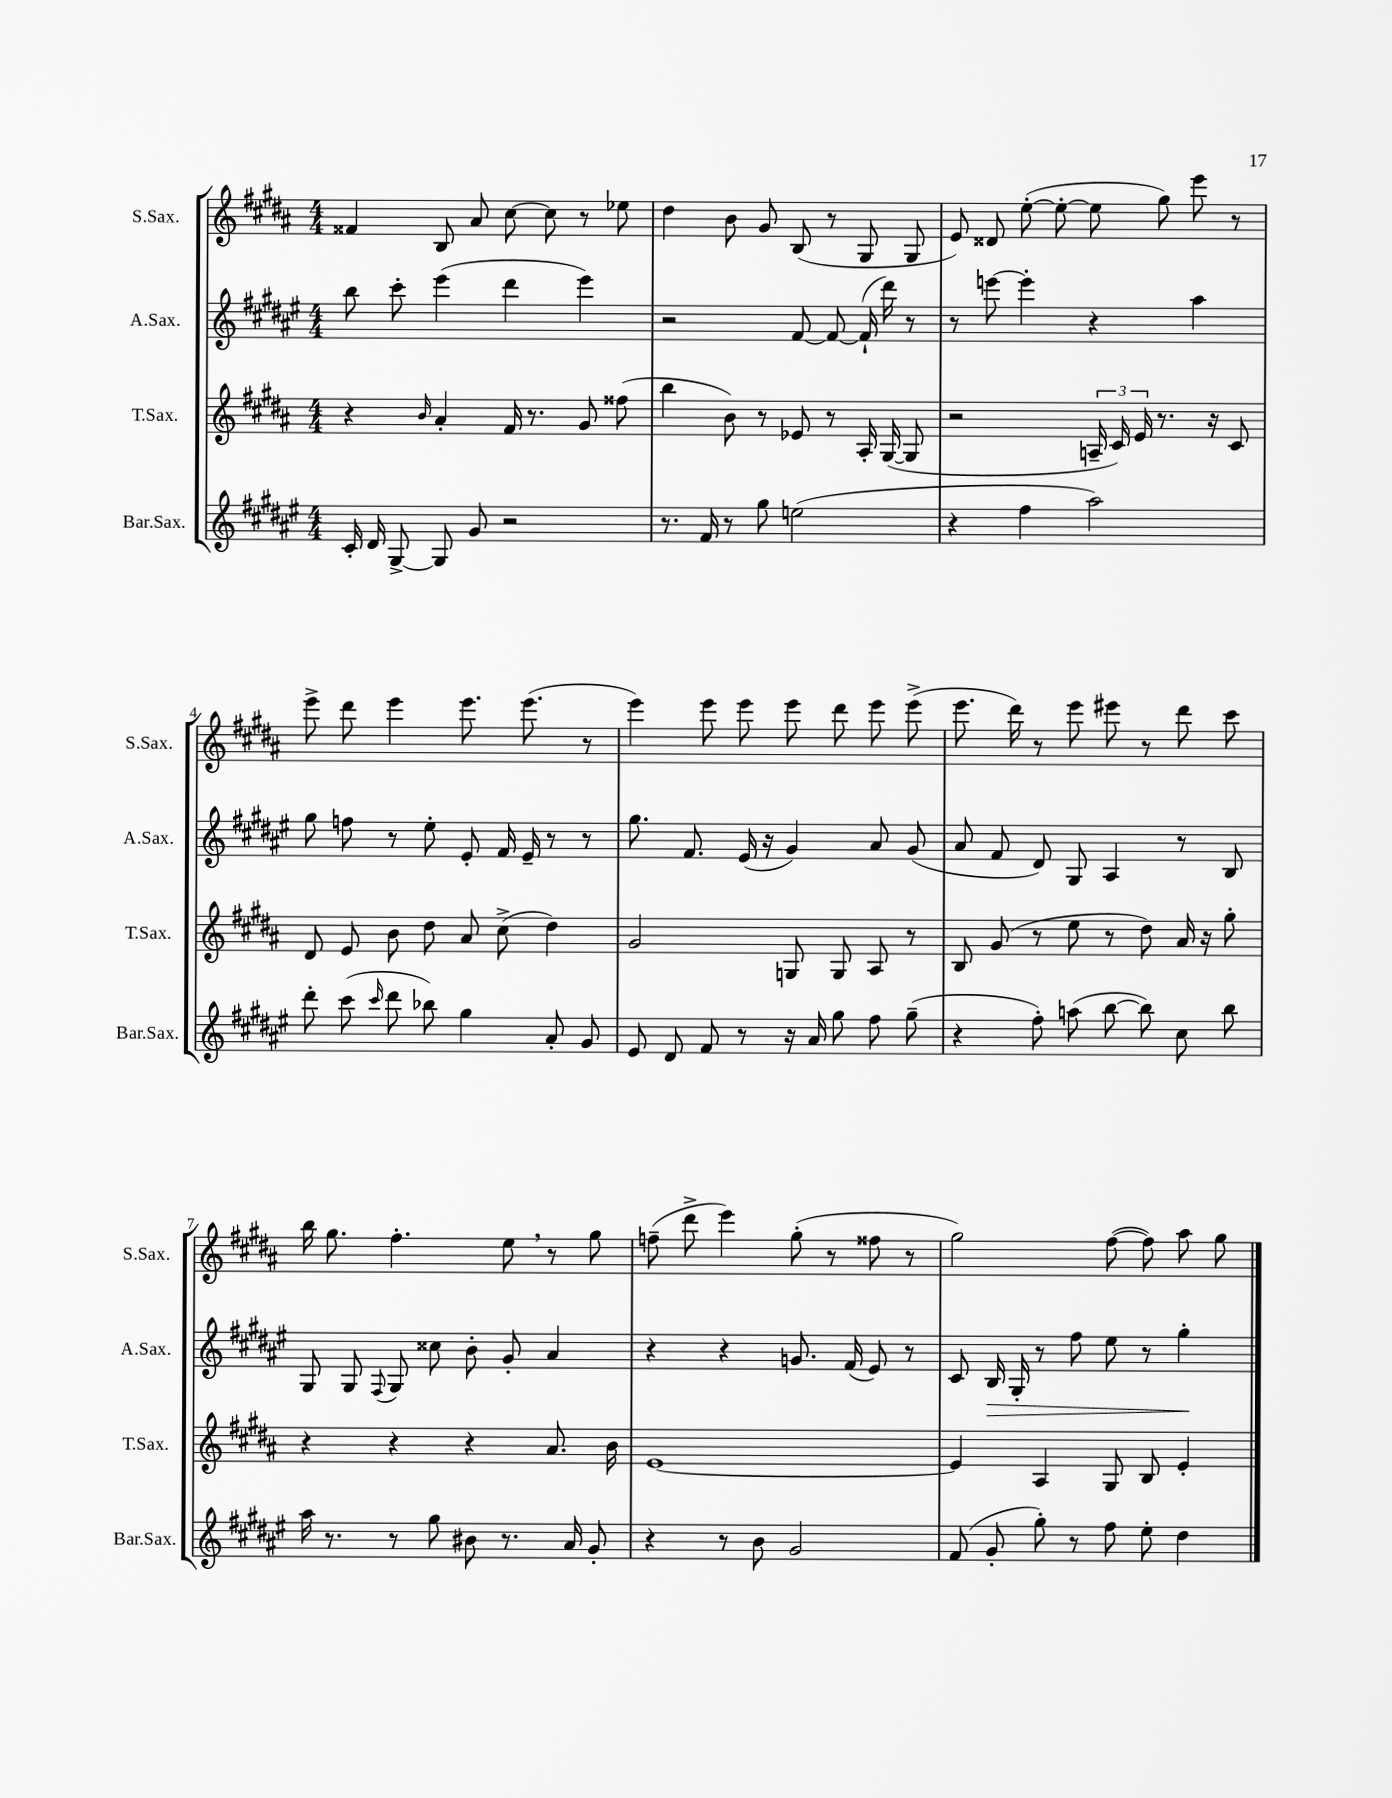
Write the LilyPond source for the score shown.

<<
\new StaffGroup <<
\new Staff = "s0" \with { instrumentName = "S.Sax." shortInstrumentName = "S.Sax." } {
    \clef treble \key b \major \numericTimeSignature \time 4/4
    \autoBeamOff fisis'4 b8 ais'8 cis''8~ cis''8 r8 ees''8 |
    dis''4 b'8 gis'8 b8( r8 gis8 gis8 |
    e'8) disis'8 e''8~-.( e''8~-. e''8 gis''8) e'''8 r8 |
    e'''8-> dis'''8 e'''4 e'''8. e'''8.( r8 |
    e'''4) e'''8 e'''8 e'''8 dis'''8 e'''8 e'''8->( |
    e'''8. dis'''16) r8 e'''8 eis'''8 r8 dis'''8 cis'''8 |
    b''16 gis''8. fis''4.-. e''8 \breathe r8 gis''8 |
    f''8--( dis'''8-> e'''4) gis''8-.( r8 fisis''8 r8 |
    gis''2) fis''8~( fis''8) ais''8 gis''8 \bar "|." |
}
\new Staff = "s1" \with { instrumentName = "A.Sax." shortInstrumentName = "A.Sax." } {
    \clef treble \key fis \major \numericTimeSignature \time 4/4
    \autoBeamOff b''8 cis'''8-. eis'''4( dis'''4 eis'''4) |
    r2 fis'8~ fis'8~ fis'16-!( dis'''16) r8 |
    r8 e'''8~ e'''4-. r4 ais''4 |
    gis''8 f''8 r8 eis''8-. eis'8-. fis'16 eis'16-- r8 r8 |
    gis''8. fis'8. eis'16( r16 gis'4) ais'8 gis'8( |
    ais'8 fis'8 dis'8) gis8 ais4 r8 b8 |
    gis8 gis8 \appoggiatura { fis8 } gis8 cisis''8 b'8-. gis'8-. ais'4 |
    r4 r4 g'8. fis'16( eis'8) r8 |
    cis'8 b16\> gis16-. r8 fis''8 eis''8 r8 gis''4-.\! \bar "|." |
}
\new Staff = "s2" \with { instrumentName = "T.Sax." shortInstrumentName = "T.Sax." } {
    \clef treble \key b \major \numericTimeSignature \time 4/4
    \autoBeamOff r4 \grace { b'16 } ais'4-. fis'16 r8. gis'8 fisis''8( |
    b''4 b'8) r8 ees'8 r8 ais16-. gis16~( gis8 |
    r2 \tuplet 3/2 { a16-- cis'16) e'16 } r8. r16 cis'8 |
    dis'8 e'8 b'8 dis''8 ais'8 cis''8->( dis''4) |
    gis'2 g8 g8 ais8 r8 |
    b8 gis'8( r8 e''8 r8 dis''8) ais'16 r16 gis''8-. |
    r4 r4 r4 ais'8. b'16 |
    e'1~ |
    e'4 ais4 gis8 b8 e'4-. \bar "|." |
}
\new Staff = "s3" \with { instrumentName = "Bar.Sax." shortInstrumentName = "Bar.Sax." } {
    \clef treble \key fis \major \numericTimeSignature \time 4/4
    \autoBeamOff cis'16-. dis'16 gis8~-> gis8 gis'8 r2 |
    r8. fis'16 r8 gis''8 e''2( |
    r4 fis''4 ais''2) |
    dis'''8-. cis'''8( \grace { cis'''16 } dis'''8 bes''8) gis''4 ais'8-. gis'8 |
    eis'8 dis'8 fis'8 r8 r16 ais'16 gis''8 fis''8 gis''8--( |
    r4 fis''8-.) a''8( b''8~ b''8) cis''8 b''8 |
    ais''16 r8. r8 gis''8 bis'8 r8. ais'16 gis'8-. |
    r4 r8 b'8 gis'2 |
    fis'8( gis'8-. gis''8-.) r8 fis''8 eis''8-. dis''4 \bar "|." |
}
>>
>>
